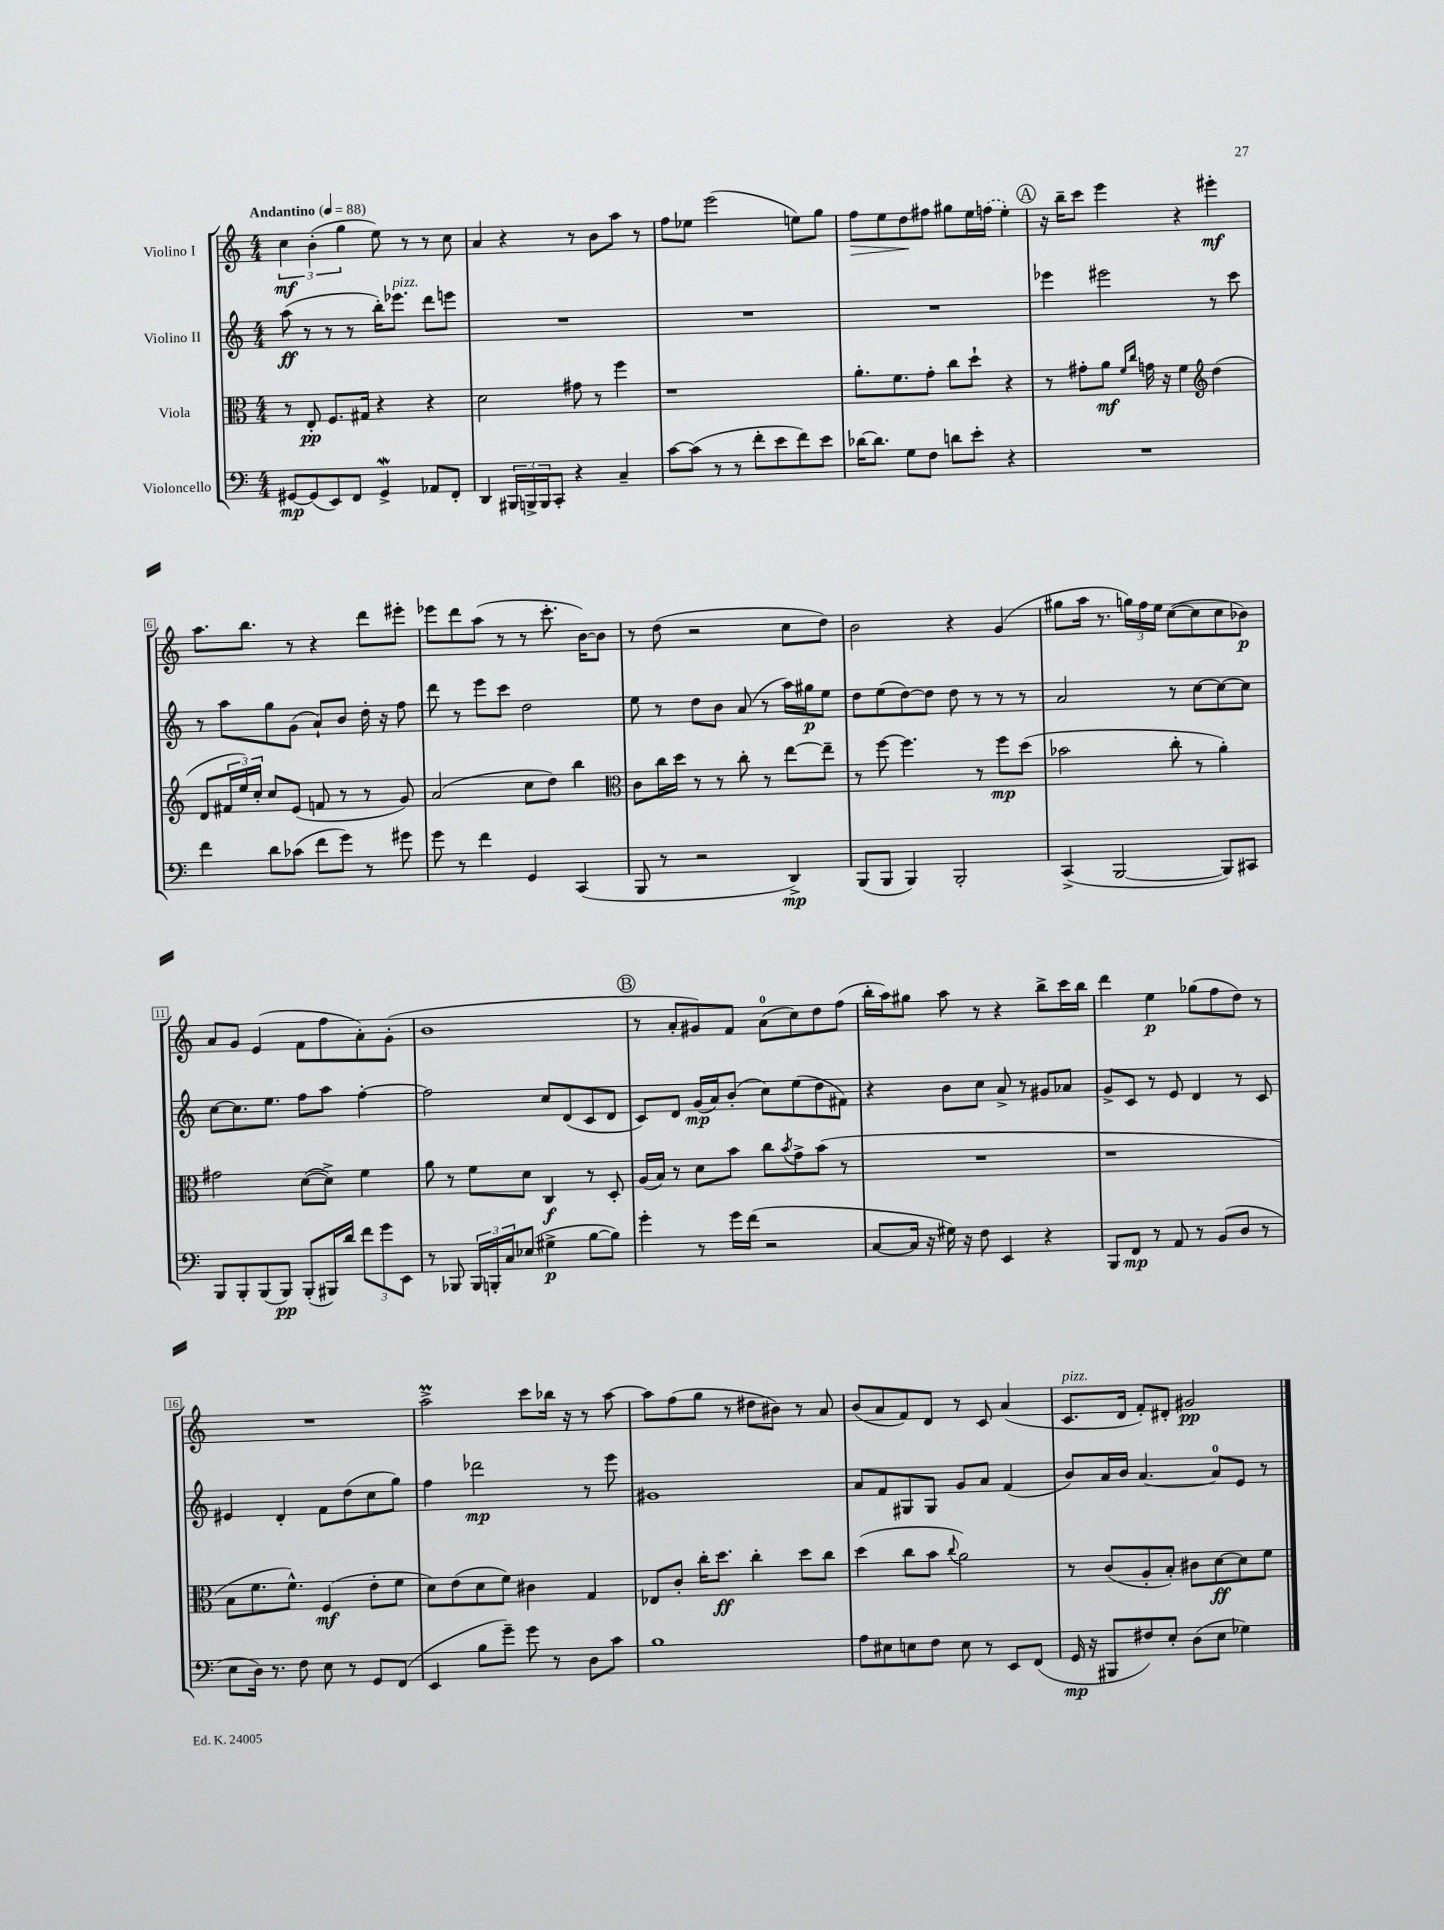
<<
\new StaffGroup <<
\new Staff = "s0" \with { instrumentName = "Violino I" } {
    \clef treble \key c \major \numericTimeSignature \time 4/4 \tempo "Andantino" 4 = 88
    \tuplet 3/2 { c''4\mf b'4-.( g''4 } e''8) r8 r8 c''8 |
    a'4 r4 r8 b'8 a''8 r8 |
    f''8 ees''8 e'''2( e''8) g''8 |
    f''8\> e''8 d''8\! fis''8 gis''8 e''16 \once \slurDashed f''16( e''4-.) |
    \mark \markup { \circle "A" } r16 b''16-- c'''8 e'''4 r4 eis'''4-.\mf |
    a''8. b''8. r8 r4 d'''8 eis'''8-. |
    ees'''8 d'''8 a''8( r8 r8 c'''8.-. b'16~) b'8 |
    r8 d''8( r2 c''8 d''8) |
    b'2 r4 g'4( |
    gis''8 a''16 r8. \tuplet 3/2 { g''16) f''16 e''16 } c''8~( c''8 c''8 bes'8\p) |
    a'8 g'8 e'4( f'8 f''8 a'8-.) g'8-.( |
    b'1 |
    \mark \markup { \circle "B" } r8 a'8-. gis'8) f'8 a'8-0( c''8) d''8 f''8( |
    b''16-. a''16) gis''8 a''8 r8 r4 b''8-> c'''16 b''16 |
    d'''4 e''4\p ges''8( f''8 d''8) r8 |
    R1 |
    a''2->\prall c'''8 bes''16 r16 r8 a''8~ |
    a''8 f''8( g''8 r8 dis''8 bis'8) r8 a'8 |
    b'8( a'8 f'8) d'8 r8 c'8 a'4( |
    c'8.^\markup { \italic "pizz." } d'16 f'8-.) dis'8-. gis'2\pp \bar "|." |
}
\new Staff = "s1" \with { instrumentName = "Violino II" } {
    \clef treble \key c \major \numericTimeSignature \time 4/4
    a''8\ff( r8 r8 r8 b''16-.) ees'''8.^\markup { \italic "pizz." } d'''8 e'''8 |
    R1 |
    R1 |
    R1 |
    \mark \markup { \circle "A" } ees'''4 eis'''2 r8 c'''8 |
    r8 a''8 g''8 g'8( a'8-!) b'8 d''16-. r16 f''8 |
    d'''8 r8 e'''8 c'''8 d''2 |
    e''8 r8 d''8 b'8 a'8( r8 a''16) gis''16\p e''8 |
    d''8 e''8( d''8~) d''8 d''8 r8 r8 r8 |
    a'2 r8 c''8~ c''8~ c''8 |
    c''8~ c''8. e''8. f''8 a''8 f''4~-. |
    f''2 c''8 d'8( c'8 d'8 |
    \mark \markup { \circle "B" } c'8) d'8 g'16\mp( a'16) b'8-.( c''8) e''8( d''8 fis'8) |
    r4 b'8 c''8 a'8-> r8 gis'8 aes'8 |
    g'8-> c'8 r8 e'8 d'4 r8 c'8 |
    eis'4 d'4-. f'8 d''8( c''8 g''8) |
    f''4 des'''2\mp r8 e'''8 |
    gis'1 |
    a'8 f'8 gis8 gis8 g'8 a'8 f'4( |
    b'8) a'16 b'16 a'4.~ a'8-0 e'8 r8 \bar "|." |
}
\new Staff = "s2" \with { instrumentName = "Viola" } {
    \clef alto \key c \major \numericTimeSignature \time 4/4
    r8 e8-.\pp f8. gis16 r4 r4 |
    d'2 gis'8 r8 f''4 |
    r1 |
    a'8.-. f'8. g'8-. c''8 d''8-! r4 |
    \mark \markup { \circle "A" } r8 gis'8-. a'8\mf \grace { f'16 c''16 } g'16 r16 f'4 \clef treble d''4( |
    d'8 \tuplet 3/2 { fis'16 e''16) c''16-. } c''8 e'8( f'8 r8 r8 g'8) |
    a'2( c''8 d''8) b''4 |
    \clef alto c'8 c''16 d''16 r8 r8 c''8-. r8 e''8~ e''8-- |
    r8 f''8~ f''4. r8 f''8\mp d''8( |
    bes'2 c''8-. r8 a'4-.) |
    gis'2 d'8~( d'8->) f'4 |
    a'8 r8 f'8 d'8 c4\f r8 d8-. |
    \mark \markup { \circle "B" } a16( b16) r8 d'8 b'8 c''8 \acciaccatura { b'8 } g'8-> b'8( r8 |
    R1 |
    r1 |
    b8 f'8. f'8.-^) f4\mf( e'8-. f'8 |
    d'8) e'8( d'8 f'8) cis'4 g4 |
    ees8 c'8-. c''16-. d''8.\ff c''4-. d''8 c''8 |
    d''4( c''8 b'8 \appoggiatura { c''8 } a'2) |
    r8 c'8( a8-. b8-.) cis'8 d'8~\ff d'8 f'8 \bar "|." |
}
\new Staff = "s3" \with { instrumentName = "Violoncello" } {
    \clef bass \key c \major \numericTimeSignature \time 4/4
    gis,8~\mp gis,8( e,8) f,8 gis,4->\mordent aes,8 f,8-. |
    d,4 \tuplet 3/2 { bis,,16 b,,16-> b,,16 } c,8-. r4 c4-- |
    c'8~ c'8( r8 r8 f'8-. e'8 f'8) e'8 |
    des'16~ des'8. g8 f8 d'8 e'8-. r4 |
    \mark \markup { \circle "A" } R1 |
    f'4 d'8 ces'8( f'8 g'8) r8 gis'8 |
    g'8 r8 f'4 g,4 c,4( |
    b,,8 r8 r2 d,4->\mp) |
    b,,8( b,,8 b,,4) b,,2-. |
    c,4->( b,,2~ b,,8) cis,8 |
    b,,8 b,,8-. b,,8( b,,8\pp) b,,8-.( bis,,16) d'16 \tuplet 3/2 { f'8 g'8 e,8 } |
    r8 bes,,8 \tuplet 3/2 { bes,,16 b,,16-. c16 } ees8( gis4->\p b8~ b8) |
    \mark \markup { \circle "B" } g'4-. r8 g'16 f'16( r2 |
    c8~ c16 r16 gis16) r16 f8 e,4 r4 |
    b,,8 f,8\mp r8 a,8 r8 b,8( d8 r8 |
    e8 d16) r8. f8 e8 r8 g,8 f,8( |
    e,4 b8 g'8--) g'8 r8 d8 c'8 |
    b1 |
    a8 eis8 e8 f8 e8 r8 e,8 f,8( |
    g,16\mp r16 bis,,8 fis8) e8-. d8( e8 ges4) \bar "|." |
}
>>
>>
\layout { \context { \Score \override BarNumber.stencil = #(make-stencil-boxer 0.1 0.3 ly:text-interface::print) } }
